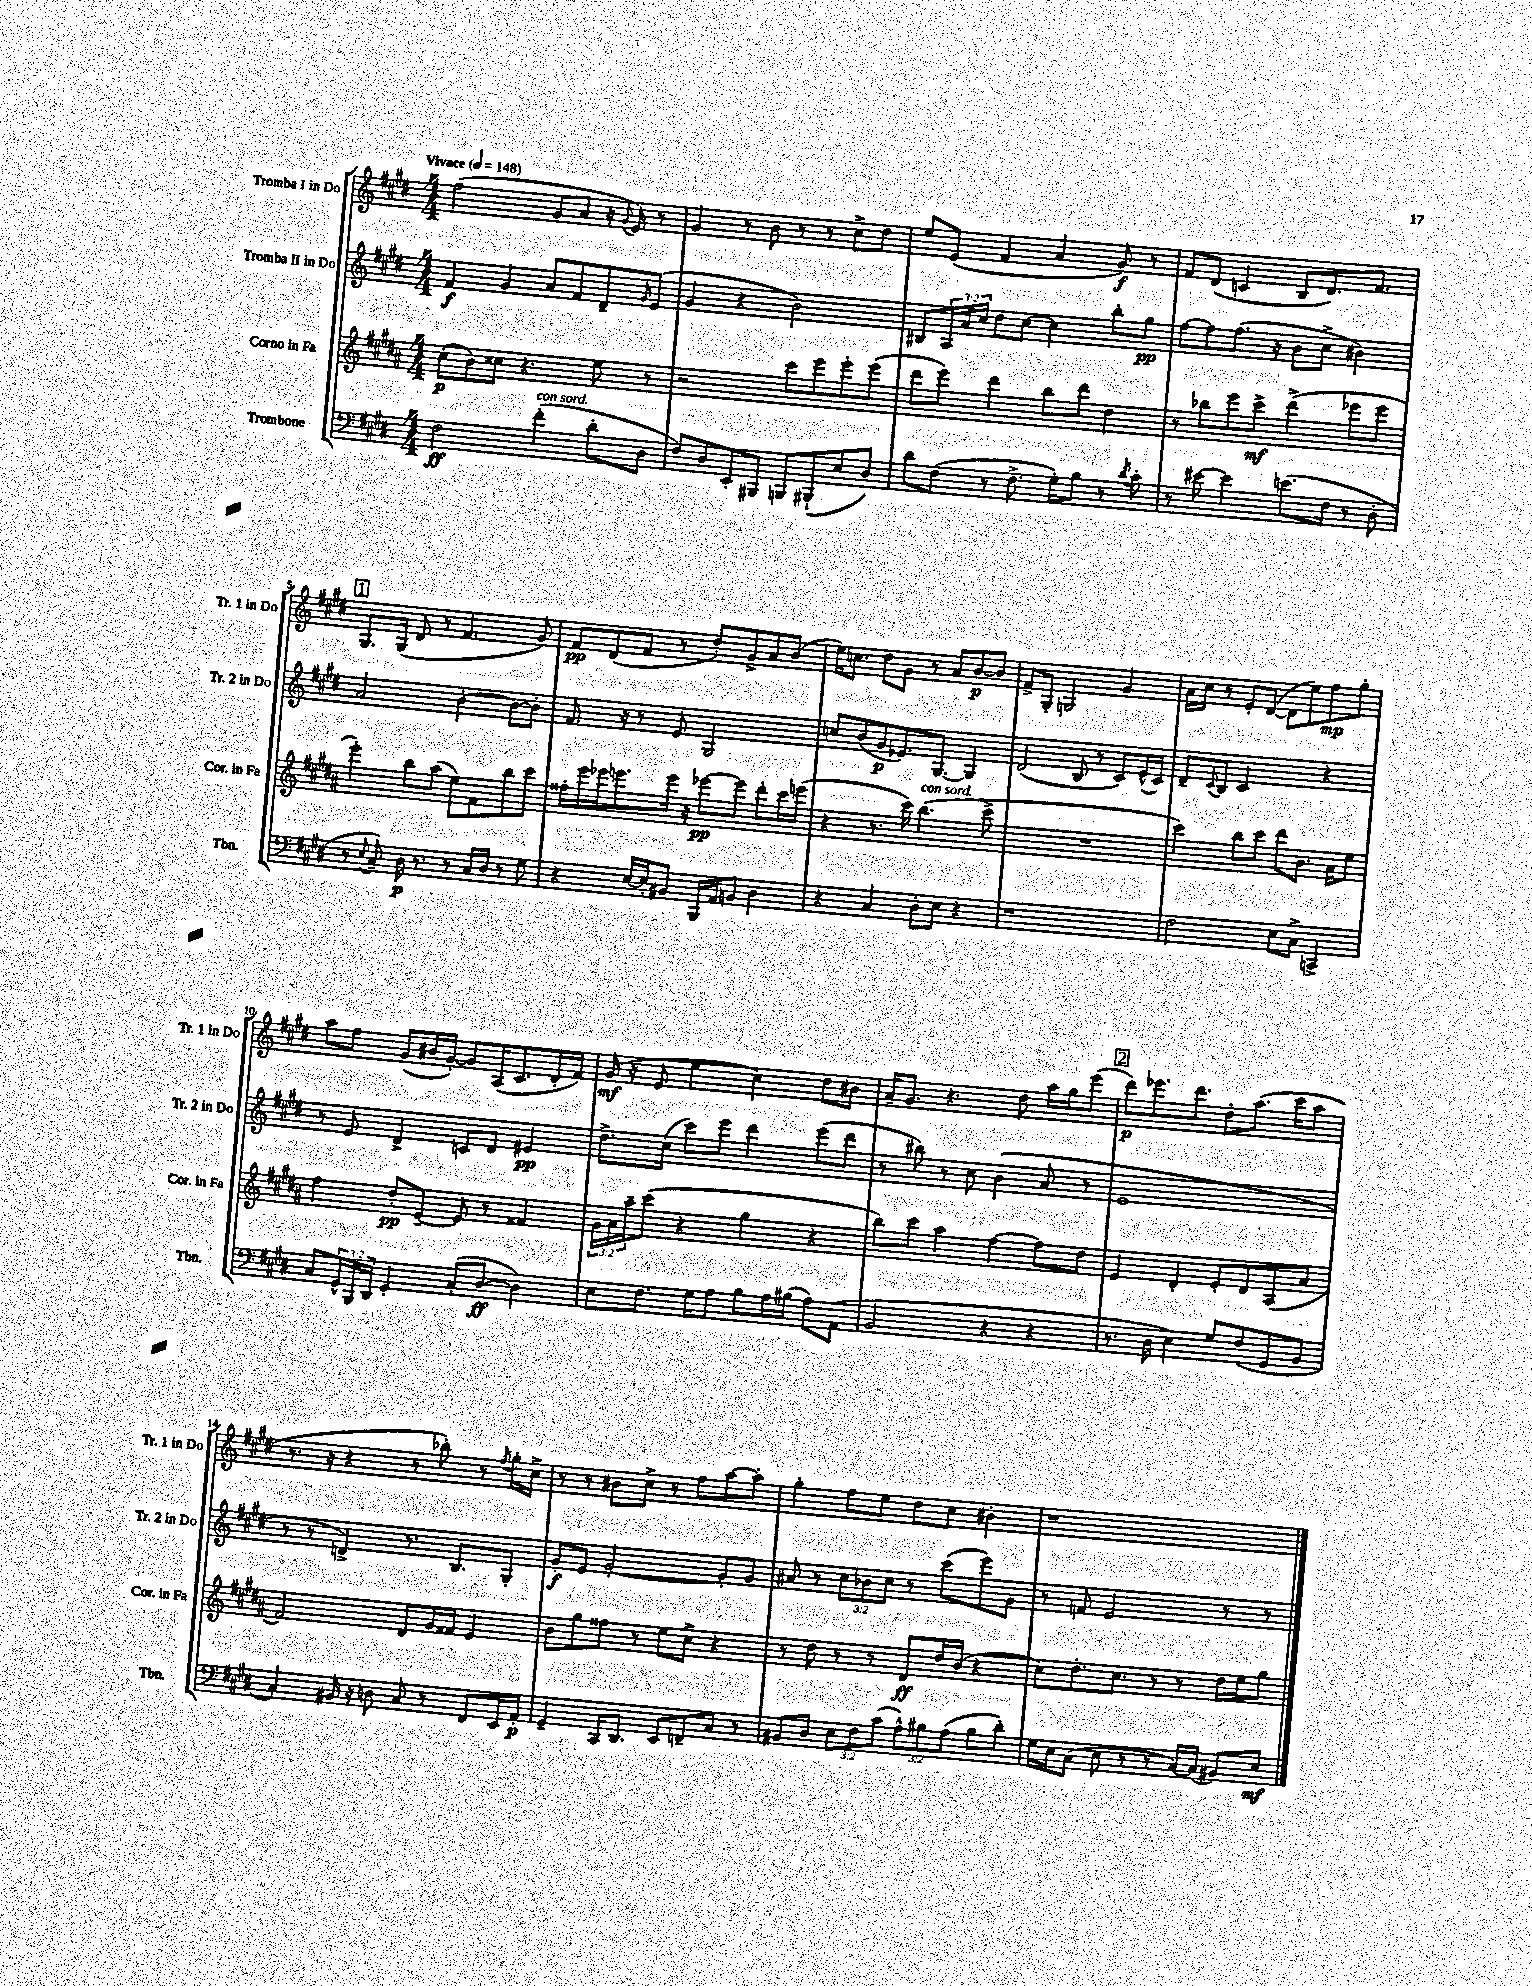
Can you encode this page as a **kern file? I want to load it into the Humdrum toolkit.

**kern	**kern	**kern	**kern
*staff4	*staff3	*staff2	*staff1
*clefF4	*clefG2	*clefG2	*clefG2
*k[f#c#g#d#]	*k[f#c#g#d#a#]	*k[f#c#g#d#]	*k[f#c#g#d#]
*M4/4	*M4/4	*M4/4	*M4/4
*MM148	*MM148	*MM148	*MM148
2F#	(8cc#'	4f#	(2ff#
.	8b)	.	.
.	8cc##	4g#	.
.	4.r	.	.
(4f#'	.	8a	8g#
.	.	8f#	8a
8d#'	8ee	8d#~	16r
.	.	.	8qqg#
.	.	.	16e)
.	.	16qqg#	.
8D#	8r	(8e	8r
=	=	=	=
8F#)	2r	4g#	4g#
8D#	.	.	.
8EE'	.	4r	8r
8BBB#	.	.	8b
8BBB	8ccc#	2b)	8r
(8BBB#`	8eee	.	8r
8E	8eee'	.	8cc#^
8D#)	(8eee	.	8dd#
=	=	=	=
8d#	8ddd#	8B#	8ee
(8F#	8eee)	24A	(8e
.	.	24a	.
.	.	24cc#	.
8r	4ddd#	8dd#	4f#
8.F#^	.	[8cc#	.
.	8bb	4cc#]	4a
16G#')	.	.	.
8B	8ddd#	.	.
8r	4dd#	8bb'	8g#)
8qd#	.	.	.
8c#'	.	8gg#	8r
=	=	=	=
8r	8r	[8ff#	8f#
[8e#	8bb-	8ff#]	(8d#
4e#]	8eee	(8.ff#	4c
.	8ccc#^	.	.
.	.	16r	.
(8.e	(4ddd#^	8b	8B
.	.	8cc#^	8.d#)
16F#	.	.	.
8r	8eee-	4b#)	.
.	.	.	8.f#
8D#'	8eee-	.	.
=	=	=	=
8r	4eee')	2a	8.G#
8qqE	.	.	.
8C#~)	.	.	.
.	.	.	(16G#
16D#	8bb	.	8d#
8.r	.	.	.
.	(8aa#	.	8r
8r	8ee)	[4b'	4.f#
16C#	8f#	.	.
16D#	.	.	.
8r	8bb	8b_	.
8G#	8ccc#	8b']	8g#)
=	=	=	=
4r	16ff##'	8.f#	8f#
.	16eee	.	.
.	16eee-	.	(8d#
.	8.eee	16r	.
[16E	.	8r	8f#
16E']	.	.	.
8BB#	16eee	8e	8r
.	16r	.	.
16BBB	[8eee-	2G#	8dd#')
16AA	.	.	.
8BB	8eee-]	.	8g#^
4D#	8ddd#'	.	8a
.	16ccc#	.	(8b
.	(16eee	.	.
=	=	=	=
4r	4r	8cc	16ee)
.	.	.	8.cc
.	.	(8b	.
4C#	8.r	8g#	8dd#
.	.	8.e-)	8g#
.	16ccc#)	.	.
8D#'	(4.bb	.	8r
.	.	[8.G#	.
8E	.	.	8a
4r	.	4G#]	[8b
.	8ccc#^	.	8b]
=	=	=	=
1r	1r	(2d#	8f#^
.	.	.	8G#'
.	.	.	2G
.	.	8B	.
.	.	8r	.
.	.	8c#)	4g#
.	.	(16e^^	.
.	.	16c#)	.
=	=	=	=
2F#	4ccc#)	8d#~	16a
.	.	.	16cc#
.	.	8qqc#	.
.	.	8B	8r
.	8bb	2c#	8e'
.	8ccc#	.	([8d#
8E	8ddd#	.	8d#]
8C#^	8.b	.	8ee)
4CC^	.	4r	8ff#
.	16a#	.	.
.	8ee	.	8gg#'
=	=	=	=
8C#	4ff#	8r	8aa
24GG#^^	.	8e	8ff#
24BBB	.	.	.
24DD#	.	.	.
4GG#'	8dd#'	4d#^	(8g#
.	[8e~	.	16b#
.	.	.	[16g#')
(8C#'	8e]	8c	8g#]
[8D#	8r	8d#	(16A
.	.	.	8.c#
4D#])	4f##	4e#	.
.	.	.	16d#'
.	.	.	16f#)
=	=	=	=
8E	24g#	8.dd#^	(16g#
.	24a#	.	.
.	.	.	16r
.	24aa#~	.	.
8.F#	(8ccc#	.	8e
.	.	(16cc#	.
.	4r	8ccc#)	4ee
16G#	.	.	.
8A	.	8eee	.
8B	4gg#	4ddd#	4cc#)
16A	.	.	.
(16B#	.	.	.
8A)	4r	(8eee	8dd#
(8AA	.	8ddd#	8b#
=	=	=	=
2BB	8bb)	8r	16a~
.	.	.	8.g#
.	8ccc#	8bb#)	.
.	4aa#	8r	4.r
.	.	8cc#	.
4r	[4ff#	(4b	.
.	.	.	8dd#
4r	8ff#]	8a	16aa
.	.	.	16gg#
.	8dd#	8r	(8eee
=	=	=	=
8.r	4e	1e	8ddd#)
.	.	.	8.eee-
16D#	.	.	.
4E)	4d#'	.	.
.	.	.	8.ddd#
8G#	8e'	.	8dd#'
(8F#	8d#	.	(8.aa
8GG#	(8A#	.	.
.	.	.	16ccc#
8BB	8a#	.	8aa
=	=	=	=
4C#')	2f#)	8r	8.r
.	.	8r	.
.	.	.	16r
16BB#	.	4d^)	4r
16r	.	.	.
8D	.	.	.
8C#	8d#	8.r	8r
8r	16g#	.	8bb-')
.	16f##	8.B	.
8FF#	4e	.	8r
.	.	.	8qff#
16EE	.	8G#'	16gg#'
16AA'	.	.	16cc#^
=	=	=	=
4GG#~	8b	8g#'	8r
.	8gg#	8e	8r
16CC#	8ff##	[2g#'	8b#
8.DD#	.	.	.
.	8r	.	8cc#^
8EE	8ee	.	8r
8FF~	8cc#^	.	8ff#
8C#	4r	8g#']	[8aa
8r	.	8g#	8aa']
=	=	=	=
8BB#	8r	8a#	4gg#'
8D#	8dd#	8r	.
12E	8r	12cc#	8ff#
12F#	.	12b-	.
.	8r	.	8ee
(12c#	.	12cc#	.
12A^^)	8d#	8r	8dd#
12B#	.	.	.
.	16dd#	(8ccc#	8cc#
(12A	.	.	.
.	(16b	.	.
8B#	4r	8eee)	4b#'
8d#')	.	8g#	.
=	=	=	=
16G#	8cc#)	8r	1r
16E	.	.	.
(8C#	8.dd#'	8f	.
8E	.	2e	.
.	8.cc#	.	.
8r	.	.	.
8r	8r	.	.
[16C#)	8r	.	.
(16C#]	.	.	.
8BB#)	16dd#	8r	.
.	16ee	.	.
8E	8gg#	8r	.
==	==	==	==
*-	*-	*-	*-
